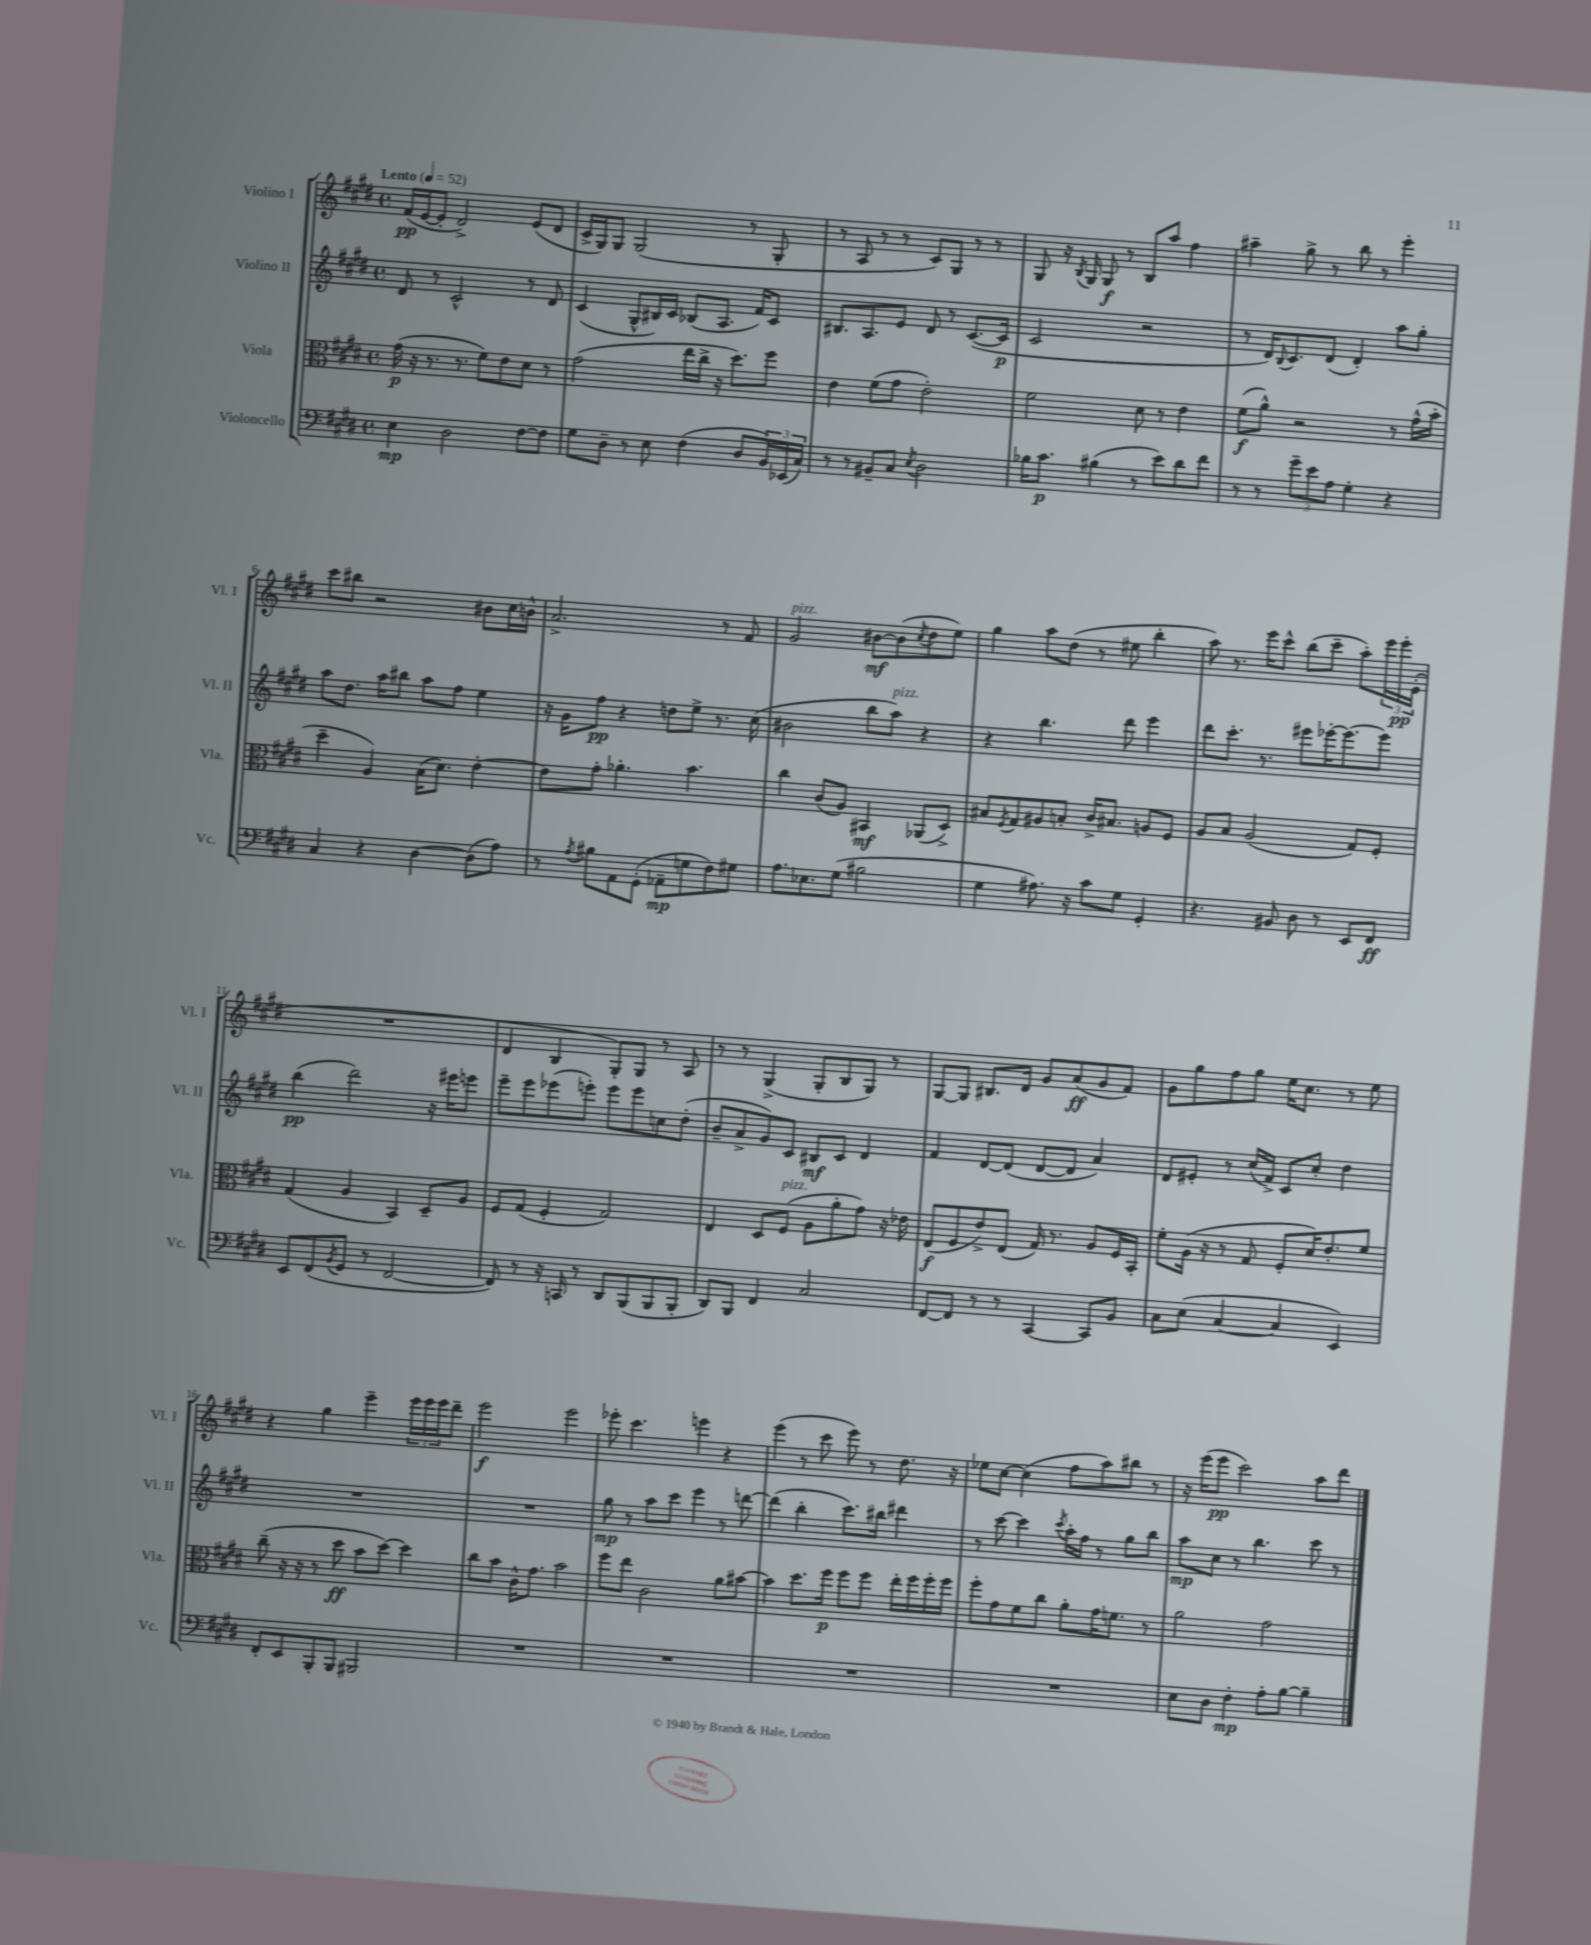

**kern	**kern	**kern	**kern
*staff4	*staff3	*staff2	*staff1
*clefF4	*clefC3	*clefG2	*clefG2
*k[f#c#g#d#]	*k[f#c#g#d#]	*k[f#c#g#d#]	*k[f#c#g#d#]
*M4/4	*M4/4	*M4/4	*M4/4
*met(c)	*met(c)	*met(c)	*met(c)
*MM52	*MM52	*MM52	*MM52
4E	(16g#	8d#	(16f#
.	16r	.	[16e
.	8.r	8r	8e']
2D#	.	2c#^^	2d#^)
.	8.r	.	.
.	8f#)	.	.
.	8e	.	.
[8F#	8d#	8r	(8e
8F#]	8r	8d#	8d#
=	=	=	=
8G#	(2g#	(4c#	16c#^
.	.	.	16G#)
8D#~	.	.	8G#
8r	.	8G#^^	(2G#
8E	.	16B#)	.
.	.	16c#	.
(4F#	16ee	(8B-	.
.	16cc#^	.	.
.	16r	8.A	.
.	8.dd#)	.	.
8D#	.	.	8r
.	.	16f#)	.
24BB)	8ff#	8c#	8G#'
(24EE-	.	.	.
24C#)	.	.	.
=	=	=	=
8r	4e	8.B#	8r
8r	.	.	8A
.	.	8.A	.
8BB#~	(8f#	.	8r
8C#	8g#	8e	8r
8qE	.	.	.
2D#	2e')	8d#	8c#)
.	.	8r	8G#
.	.	([8.c#	8r
.	.	.	8r
.	.	16c#]	.
=	=	=	=
16B-	2f#	2c#	8G#
8.c#	.	.	.
.	.	.	16r
.	.	.	8qB
.	.	.	16G#
(4B#	.	.	8G#
.	.	.	8r
8r	8d#	2r	8B
8e)	8r	.	8aa
8d#	4e	.	4ff#
8f#	.	.	.
=	=	=	=
8r	(8f#	8r	4aa#~
8r	8a^^)	16d#)	.
.	.	8qqB	.
.	.	8.c#	.
12g#~	2r	.	8gg#^
12e	.	.	.
.	.	(8d#	8r
12A	.	.	.
4G#'	.	4d#')	8bb
.	.	.	8r
4r	8r	8aa	4eee'
.	(16g#^^	8gg#'	.
.	16b'	.	.
=	=	=	=
4C#	4dd#~	8aa	8ccc#
.	.	8.dd#	8bb#
4r	4A)	.	2r
.	.	16aa	.
.	.	8bb#	.
[4D#	(16B	8aa	.
.	8.d#)	.	.
.	.	8ff#	.
(8D#]	[4e'	4ee	8b#
8A)	.	.	16cc#
.	.	.	16b^^
=	=	=	=
8r	8e]	16r	2.a^
.	.	16g#	.
8qA	.	.	.
8B#	8g#'	8ff#	.
8AA	4.a-'	4r	.
(8GG#'	.	.	.
8AA-~	.	8dd	.
8G	4.b	8ee^	.
8F#)	.	8.r	8r
8G#	.	.	8f#
.	.	(16cc#	.
=	=	=	=
8.A	4cc#	2b#	2g#
8.E-	.	.	.
.	(8c#	.	.
(8G#	8A)	.	.
2B#	4BB#	8bb	[8b#
.	.	8aa)	(8b#]
.	.	.	8qcc#
.	(8AA-	4r	8dd#
.	8D#^)	.	8ee)
=	=	=	=
4G#	8B#	4r	4gg#
.	8qF#	.	.
.	8G#	.	.
8.A#)	8A#	4.bb	8aa
.	8B'	.	(8dd#
16r	.	.	.
8c#	16c#^	.	8r
.	8.B#	.	.
8G#	.	8ddd#	8ee#
4GG#'	8A	4eee	4bb'
.	8F#	.	.
=	=	=	=
4.r	8A	8ddd#	8aa)
.	8B	8.ccc#'	8.r
.	(2A	.	.
.	.	8.r	16eee
8BB#	.	.	8ccc#^^
8D#	.	8eee#	(8bb
8r	.	[16eee-'	8ccc#~
.	.	8.eee-_	.
8EE	8G#)	.	8aa')
8FF#	8F#'	8eee-]	24eee
.	.	.	24eee'
.	.	.	(24e'
=	=	=	=
8EE	(4G#	(4bb	1r
(8FF#	.	.	.
8qBB	.	.	.
8GG#	4A	2ddd#)	.
8r	.	.	.
[2FF#	4BB)	.	.
.	8D#~	16r	.
.	.	16eee#	.
.	8A	8eee	.
=	=	=	=
8FF#])	8F#	8eee~	4d#
8r	(8G#	8eee	.
16r	4F#'	(8eee-	4B
16CC	.	.	.
8r	.	8eee')	.
8DD#	2G#)	8eee	8G#')
(8BBB	.	8eee	8G#
8BBB	.	8cc	8r
8BBB'	.	(8dd#'	8A
=	=	=	=
8DD#)	4E	8b~	8r
8BBB	.	8a^	8r
4FF#	8D#	8g#)	(4G#^
.	(8F#	8c#	.
2C#	8A	8B#	8G#'
.	8a'	8c#	8B
.	8g#)	4d#	8G#)
.	16r	.	8r
.	16e-	.	.
=	=	=	=
[8FF#	(8E	4f#	[8G#
8FF#]	8F#	.	8G#]
8r	8e^)	[8d#	8.B#
8r	(8E	(8d#]	.
.	.	.	16d#
[4CC#	16G#)	[8d#	8g#
.	8.r	.	.
.	.	8d#]	(8a
8CC#]	8A	4a)	8g#
8BB	16F#	.	8f#)
.	16BB'	.	.
=	=	=	=
8C#	8f#'	8d#	8g#
(8E	(16A	8e#'	8gg#
.	16r	.	.
[4C#	8r	8r	8ff#
.	8G#	(16cc#	8gg#
.	.	16f#^)	.
4C#]	8F#'	8c#	16ee
.	.	.	8.cc#
.	16d#)	8cc#'	.
.	8.e'	.	.
4EE)	.	4dd#	8r
.	8f#	.	8ee
=	=	=	=
8FF#'	(8cc#~	1r	4r
8EE	16r	.	.
.	16r	.	.
8BBB'	8r	.	4gg#
8BBB	8dd#	.	.
2BBB#	8b	.	4eee~
.	[8dd#)	.	.
.	4dd#]	.	24eee
.	.	.	24eee
.	.	.	24eee
.	.	.	8ddd#~
=	=	=	=
1r	8cc#	1r	2eee
.	8b	.	.
.	16c#^^	.	.
.	8.g#	.	.
.	2b	.	2eee
=	=	=	=
1r	8ff#	8gg#	8eee-'
.	8ee	8r	4.ccc#
.	2c#	8aa	.
.	.	8ccc#	.
.	.	4eee	4eee
.	8a	8r	4r
.	[8b#	[8ddd	.
=	=	=	=
1r	4b#]	(4ddd]	(4eee
.	8.dd#	4bb'	8r
.	.	.	8ccc#
.	16ff#	.	.
.	8ff#	8.ccc#)	8eee)
.	8ff#	.	8r
.	.	16bb#	.
.	16ee'	4ddd#	8.dd#
.	16ff#	.	.
.	16ff#'	.	.
.	16ff#	.	16r
=	=	=	=
1r	8ff#'	8r	8ee-
.	8g#	[8ccc#	[8cc#
.	8f#	4ccc#]	(4cc#]
.	8cc#	.	.
.	.	8qccc#	.
.	8a'	16aa'	8ff#
.	.	16ff#	.
.	16g#	8r	8aa)
.	8.f	.	.
.	.	8gg#	8bb#
.	8r	8bb	8r
=	=	=	=
8E	2a	8aa	16r
.	.	.	(16eee
8D#	.	8cc#	8eee
4F#'	.	8r	2ccc#)
.	.	4.bb	.
8A'	2g#	.	.
[8B	.	.	.
4B~]	.	8ccc#	8aa
.	.	8r	8ddd#
==	==	==	==
*-	*-	*-	*-
